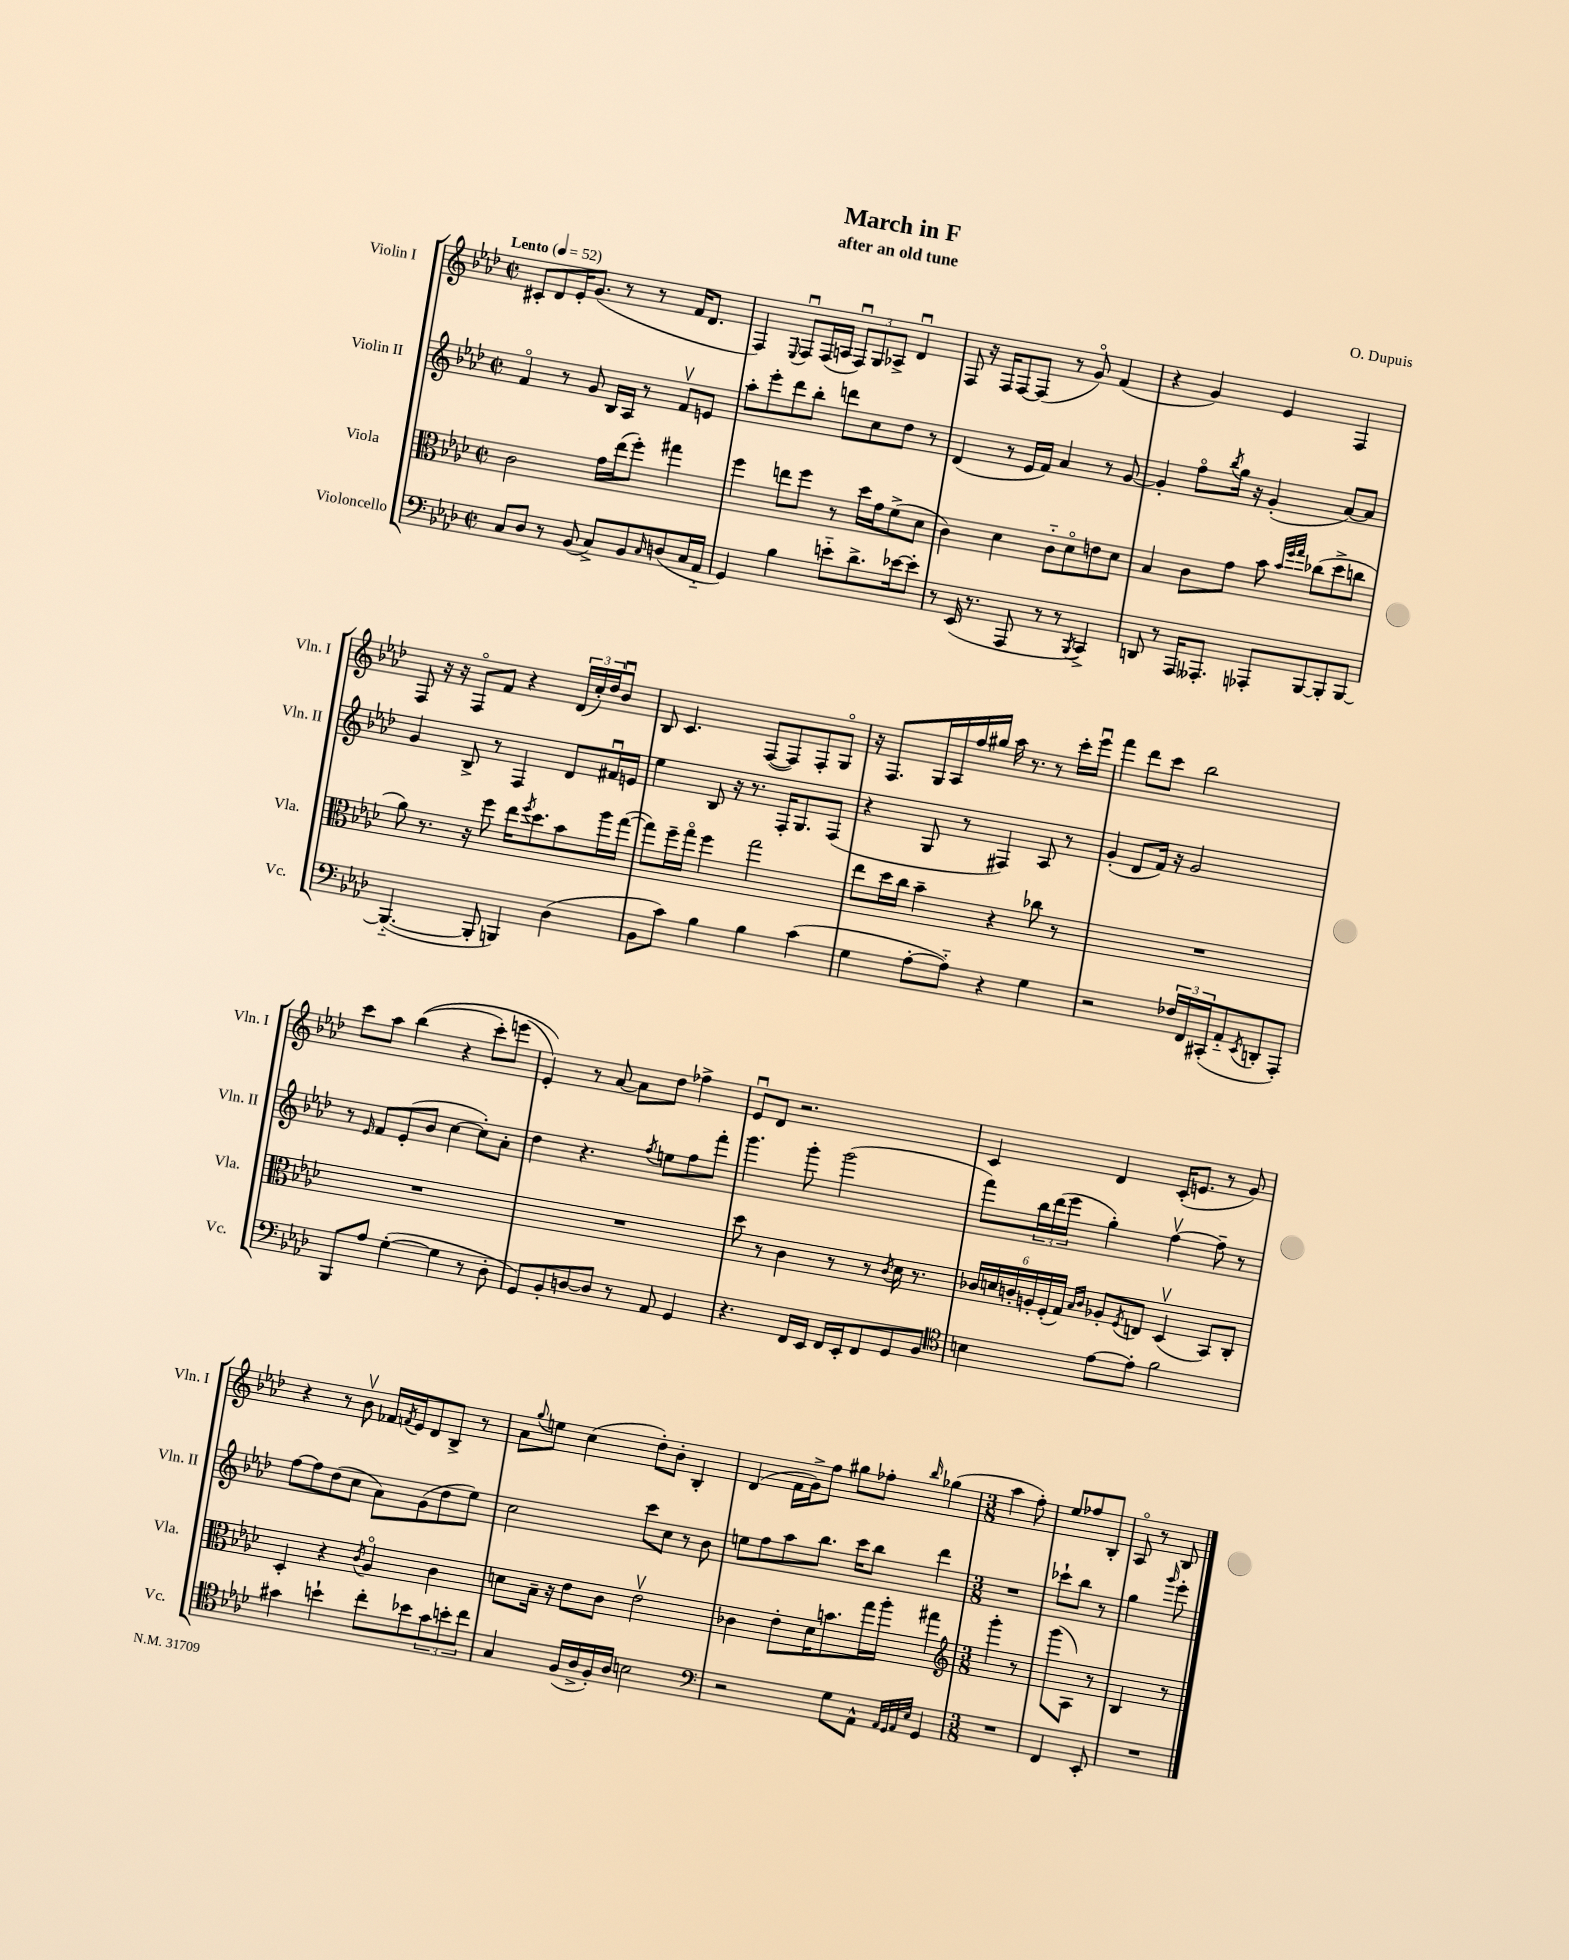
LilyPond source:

\header { title = "March in F" composer = "O. Dupuis" subtitle = "after an old tune" }
<<
\new StaffGroup <<
\new Staff = "s0" \with { instrumentName = "Violin I" shortInstrumentName = "Vln. I" } {
    \clef treble \key aes \major \defaultTimeSignature \time 2/2 \tempo "Lento" 4 = 52
    cis'8-. des'8 ees'16-. g'8.( r8 r8 f'16 des'8. |
    f4) \appoggiatura { ees8 } f8\downbow f16( a16 \tuplet 3/2 { f8\downbow) g8 aes8-> } des'4\downbow |
    f8 r16 f16 f8~ f8( r8 g'8\flageolet) f'4( |
    r4 g'4) ees'4 f4 |
    f8 r16 r16 f8\flageolet f'8 r4 \tuplet 3/2 { des'16( c''16-.) des''16 } bes'8\downbow |
    bes8 c'4. f8~( f8) f8-. g8\flageolet |
    r16 f8. g16 aes16 f''16 gis''16 aes''16 r8. r8 c'''16-. ees'''16\downbow |
    f'''4 des'''8 c'''8 bes''2 |
    c'''8 aes''8 bes''4(\( r4 c'''8-.) e'''8( |
    ees'4-.)\) r8 aes'8~ aes'8 des''8 fes''4-> |
    ees'8\downbow des'8 r2. |
    c'4 des'4 c'16-.( e'8. r8 g'8) |
    r4 r8 bes'8\upbow fes'16 \acciaccatura { f'8 } ees'16 des'8 bes8-> r8 |
    aes'8 \appoggiatura { g''8 } e''8 c''4( des''8-.) bes'8-. bes4-. |
    des'4( f'16 g'16->) f''8 gis''8 fes''8-. \grace { bes''16 } ges''4( |
    \numericTimeSignature \time 3/8 aes''4 f''8-.) |
    ees''8 fes''8 bes8-. |
    aes8\flageolet r8 bes8 \bar "|." |
}
\new Staff = "s1" \with { instrumentName = "Violin II" shortInstrumentName = "Vln. II" } {
    \clef treble \key aes \major \defaultTimeSignature \time 2/2
    f'4\flageolet r8 g'8 bes16 aes16 r8 f'8\upbow e'8 |
    aes''8-. ees'''8-. des'''8 bes''8-. d'''8 c''8 des''8 r8 |
    des'4( r8 ees'16 f'16) aes'4 r8 g'8~ |
    g'4-. f''8\flageolet \acciaccatura { bes''8 } g''16 r16 g'4-.( aes'8~) aes'8 |
    g'4 bes8-> r8 f4 des'8 fis'16\downbow e'16 |
    ees''4 bes8 r16 r8. f16-. g8. f8( |
    r4 g8 r8 fis4) aes8 r8 |
    g'4-.( des'8 f'16) r16 g'2 |
    r8 \grace { ees'16 } f'8 ees'8-.( bes'8 c''4~ c''8-.) aes'8-. |
    des''4 r4. \acciaccatura { f''8 } e''8 f''8 f'''8-. |
    g'''4. g'''8-. g'''2( |
    f'''8) \tuplet 3/2 { bes''16 des'''16( ees'''16 } g''4-.) f''4~\upbow f''8-- r8 |
    f''8~ f''8 des''8( c''8 aes'8) g'8( des''8 ees''8) |
    c''2 c'''8 c''8 r8 bes'8 |
    e''8 f''8 aes''8 bes''8. c'''16 bes''8 des'''4 |
    \numericTimeSignature \time 3/8 R4. |
    ces'''8-! bes''8 r8 |
    g''4 \grace { g'''16 } ees'''8-. \bar "|." |
}
\new Staff = "s2" \with { instrumentName = "Viola" shortInstrumentName = "Vla." } {
    \clef alto \key aes \major \defaultTimeSignature \time 2/2
    c'2 g'16 ees''16( f''8-.) gis''4 |
    f''4 e''8 f''8 r8 des''16 g'16 f'8->( des'8 |
    c'4) des'4 c'8-_ des'8\flageolet e'8 des'8 |
    bes4 c'8 g'8 bes'8 \grace { bes'32 f''32 g''32 } ces''8( des''8-> c''8 |
    aes'8) r8. r16 f''8 ees''16 \acciaccatura { f''8 } des''8. bes'8 aes''16 g''16~( |
    g''8) f''16-- g''16\flageolet f''4 g''2 |
    ees''8 des''16 c''16 bes'4-- r4 ces''8 r8 |
    R1 |
    R1 |
    R1 |
    des''8 r8 c'4 r8 r8 \acciaccatura { c'8 } des'16 r8. |
    \tuplet 6/4 { ces'16 d'16 c'16-. a16-. f16-.( g16) } \grace { bes16 c'16 } aes8-. \acciaccatura { f8 } e8 des4\upbow( bes,8) c8-. |
    des4-. r4 \acciaccatura { c'8 } aes4\flageolet c'4 |
    d'8 bes16-- r16 ees'8 c'8 ees'2\upbow |
    ces'4 ees'8-. des'16 b'8. g''16 aes''16-. gis''4 |
    \numericTimeSignature \time 3/8 \clef treble g'''4-. r8 |
    g'''8( aes8) r8 |
    bes4 r8 \bar "|." |
}
\new Staff = "s3" \with { instrumentName = "Violoncello" shortInstrumentName = "Vc." } {
    \clef bass \key aes \major \defaultTimeSignature \time 2/2
    c8 des8 r8 bes,8( c8->) bes,8 \grace { c16 } d8( c16 aes,16-_ |
    g,4) bes4 e'8-_ des'8.-> ees'16~ ees'8-. |
    r8 ees,16( r8. aes,,8 r8 r8 \acciaccatura { bes,,8 } c,4->) |
    d,8 r8 aes,,16 aeses,,8.-. aes,,8-. bes,,8~ bes,,8-. bes,,8~ |
    bes,,4.~-_( bes,,8-. b,,4) des4( |
    bes,8 c'8) bes4 bes4 c'4( |
    g4 aes8~-. aes8-_) r4 g4 |
    r2 \tuplet 3/2 { fes16 f,16 cis,16-.( } aes,8-_ \acciaccatura { ees,8 } d,8-. aes,,8-.) |
    bes,,8 aes8 g4~-.( g4 r8 des8-. |
    g,8) bes,8-. d8~ d8 r8 aes,8 g,4 |
    r4. f,16 ees,16 f,16 ees,16-. f,8 g,8 bes,8 |
    \clef tenor b4 ees'8~ ees'8-. f'2 |
    gis'4 b'4-! c''8-. bes'8 \tuplet 3/2 { gis'8 b'8-. c''8 } |
    g4 f16( aes16-> f16-.) aes16 b2 |
    \clef bass r2 g8 aes,8-^ \grace { aes,32 g,32 aes,32 ees32 } g,4 |
    \numericTimeSignature \time 3/8 R4. |
    f,4 ees,8-. |
    R4. \bar "|." |
}
>>
>>
\layout { \context { \Score \remove "Bar_number_engraver" } }
